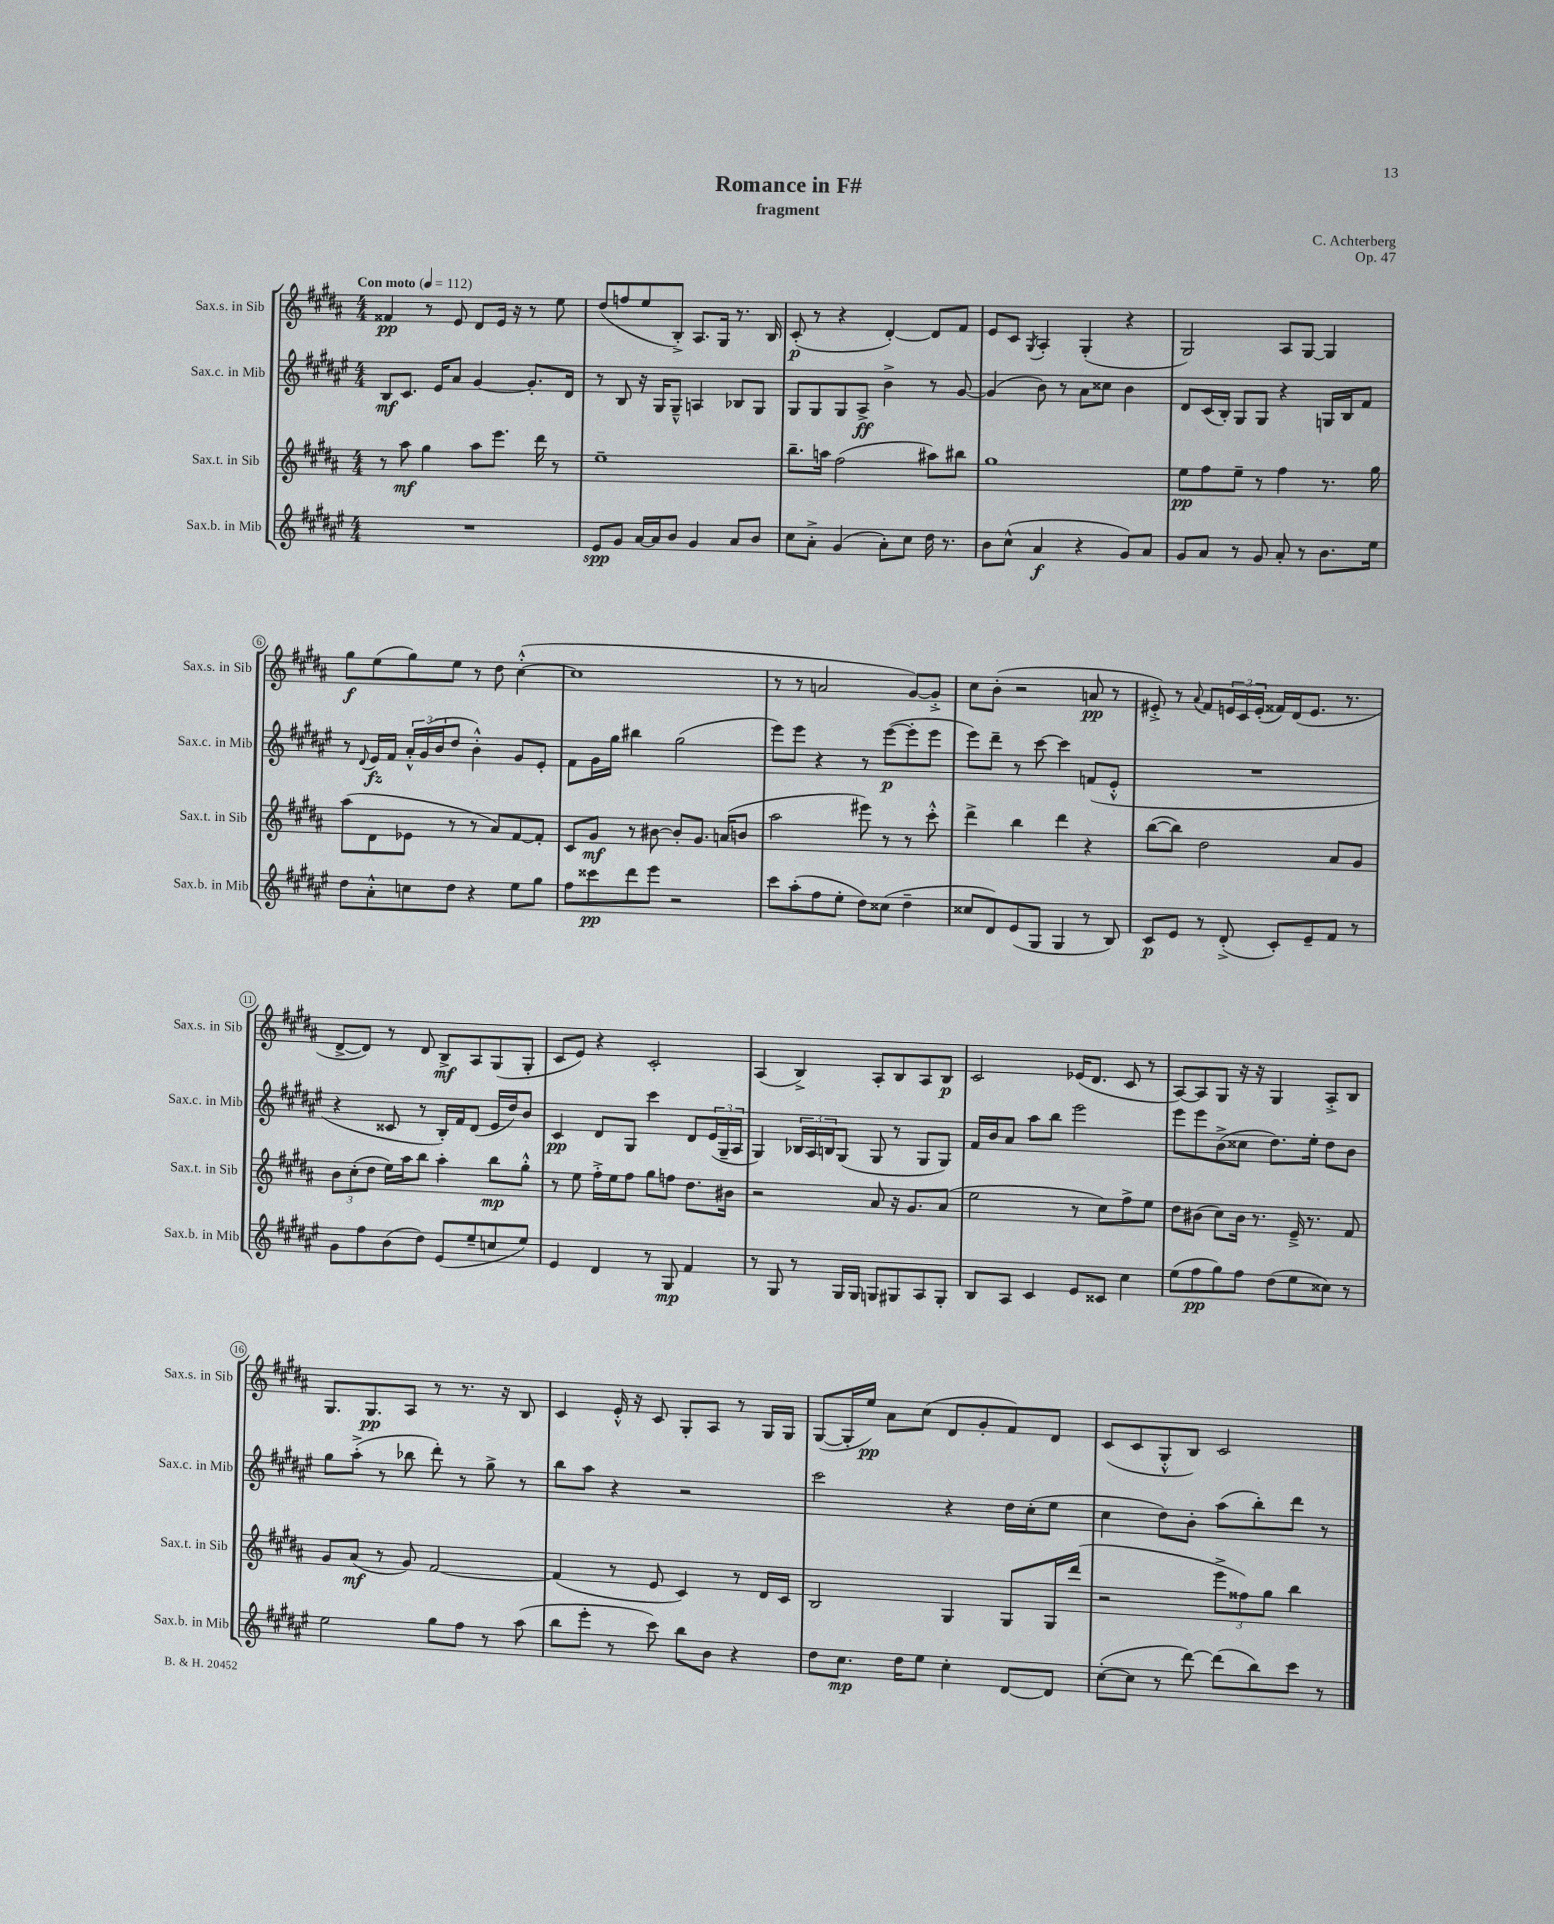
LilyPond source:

\header { title = "Romance in F#" composer = "C. Achterberg" subtitle = "fragment" opus = "Op. 47" }
<<
\new StaffGroup <<
\new Staff = "s0" \with { instrumentName = "Sax.s. in Sib" shortInstrumentName = "Sax.s. in Sib" } {
    \clef treble \key b \major \numericTimeSignature \time 4/4 \tempo "Con moto" 4 = 112
    fisis'4\pp r8 e'8 dis'8 e'16 r16 r8 e''8 |
    dis''8( f''8 e''8 b8-.->) ais8. gis16 r8. b16 |
    cis'8-.\p( r8 r4 dis'4~-.) dis'8 fis'8 |
    e'8 cis'8 \acciaccatura { gis8 } ais4-. gis4-.( r4 |
    gis2) ais8 gis8~ gis4 |
    gis''8\f e''8( gis''8) e''8 r8 dis''8 cis''4~-.-^( |
    cis''1 |
    r8 r8 a'2 gis'8~) gis'8-.-> |
    cis''8 b'8-.( r2 a'8\pp r8 |
    eis'8-.->) r8 \appoggiatura { ais'8 } fis'8 \tuplet 3/2 { e'16 cis'16 e'16-.( } fisis'16) dis'16( e'8. r8. |
    dis'8~-> dis'8) r8 dis'8 b8->\mf ais8 gis8( gis8-. |
    cis'8 e'8) r4 cis'2-. |
    ais4( b4->) ais8-. b8 ais8 b8\p |
    cis'2 ees'16( dis'8. cis'8 r8 |
    ais8~) ais8 gis8 r16 r16 gis4 ais8-.-> b8 |
    gis8. gis8.\pp ais8 r8 r8. r16 b8 |
    cis'4 e'16-.-^ r16 cis'8 gis8-. ais8 r8 gis16 gis16 |
    gis8~( gis16-. e''16\pp) ais'8 cis''8( dis'8 gis'8-. fis'8) dis'8 |
    cis'8( cis'8 gis8-.-^ b8) cis'2 \bar "|." |
}
\new Staff = "s1" \with { instrumentName = "Sax.c. in Mib" shortInstrumentName = "Sax.c. in Mib" } {
    \clef treble \key fis \major \numericTimeSignature \time 4/4
    b8\mf cis'8. eis'16 ais'8 gis'4~ gis'8.-. dis'16 |
    r8 b8 r16 gis16 gis8---^ a4 bes8 gis8 |
    gis8 gis8 gis8 ais8->\ff b'4-> r8 gis'8~ |
    gis'4( b'8) r8 ais'8 cisis''8 b'4 |
    dis'8 cis'16( b16-.) gis8 gis8 r4 g16 b16 fis'8 |
    r8 \appoggiatura { dis'8 } eis'16\fz fis'16 \tuplet 3/2 { ais'16-.-^ gis'16( b'16 } dis''8 b'4-.-^) gis'8 eis'8-. |
    fis'8 gis'16 gis''16 bis''4 gis''2( |
    eis'''8) eis'''8 r4 r8 eis'''8~\p( eis'''8-. eis'''8 |
    eis'''8) dis'''8-- r8 cis'''8~ cis'''4 f'8( eis'8-.-^ |
    R1 |
    r4 cisis'8 r8 b16-.) fis'16 dis'8( eis'16 dis''16) b'8 |
    cis'4\pp dis'8 gis8 cis'''4 dis'8 \tuplet 3/2 { eis'16( gis16-- ais16 } |
    gis4) \tuplet 3/2 { bes16 ais16 b16 } gis8( gis8 r8 gis8 gis8) |
    fis'16 b'16 ais'8 ais''8 b''8 eis'''2 |
    eis'''8 eis'''8 b'8->( cisis''8 dis''8.) eis''16-. dis''8 b'8 |
    gis''8 ais''8-.->( r8 bes''8 dis'''8-.) r8 gis''8-> r8 |
    b''8 ais''8 r4 r2 |
    cis'''2 r4 dis''16 cis''16-.( eis''8 |
    cis''4 dis''8) b'8-. ais''8( b''8-.) dis'''8 r8 \bar "|." |
}
\new Staff = "s2" \with { instrumentName = "Sax.t. in Sib" shortInstrumentName = "Sax.t. in Sib" } {
    \clef treble \key b \major \numericTimeSignature \time 4/4
    r8 ais''8\mf gis''4 ais''8 e'''8. dis'''16 r8 |
    e''1-- |
    b''8.-- a''16 fis''2( ais''8) bis''8 |
    gis''1 |
    e''8\pp fis''8 e''8-- r8 fis''4 r8. gis''16 |
    ais''8( dis'8 ees'8 r8 r8 ais'8) fis'8~ fis'8-. |
    cis'8 gis'8\mf r8 bis'8~ bis'8-. gis'8. a'16( b'8 |
    ais''2 eis'''8) r8 r8 cis'''8-.-^ |
    dis'''4-> b''4 dis'''4 r4 |
    b''8~( b''8) dis''2 ais'8 gis'8 |
    \tuplet 3/2 { b'8 cis''8-.( dis''8 } e''16) ais''16 b''8 ais''4-. b''8\mp gis''8-.-^ |
    r8 e''8 fis''16-.-> e''16 fis''8 gis''8 f''8 dis''8. bis'16 |
    r2 ais'8 r16 gis'8. ais'8( |
    e''2 r8 cis''8) fis''8-> e''8 |
    dis''8 bis'8( cis''8) bis'16 r8. e'16---> r8. fis'8 |
    gis'8 ais'8\mf( r8 gis'8) fis'2~ |
    fis'4( r8 e'8 cis'4) r8 dis'16 cis'16 |
    b2 gis4 gis8 gis16 dis'''16( |
    r2 \tuplet 3/2 { e'''8-> fisis''8) gis''8 } b''4 \bar "|." |
}
\new Staff = "s3" \with { instrumentName = "Sax.b. in Mib" shortInstrumentName = "Sax.b. in Mib" } {
    \clef treble \key fis \major \numericTimeSignature \time 4/4
    R1 |
    eis'8\spp gis'8 ais'16~ ais'16 b'8 gis'4 ais'8 b'8 |
    cis''8 ais'8-.-> gis'4( ais'8-.) cis''8 dis''16 r8. |
    b'8 cis''8-^( ais'4\f r4 gis'8) ais'8 |
    gis'8 ais'8 r8 gis'8 ais'8-. r8 b'8. eis''16 |
    dis''8 ais'8-.-^ c''8 dis''8 r4 eis''8 gis''8 |
    fis''8 cisis'''8\pp dis'''8 eis'''8 r2 |
    cis'''8 ais''8-.( fis''8 eis''8-. dis''8) cisis''8( dis''4-- |
    cisis''8 dis'8) eis'8( gis8 gis4 r8 b8) |
    cis'8\p eis'8 r8 dis'8-.->( cis'8-.) eis'8-- fis'8 r8 |
    gis'8 fis''8 b'8( dis''8) eis'8( eis''8-- c''8 eis''8) |
    eis'4 dis'4 r8 gis8\mp fis'4 |
    r8 gis8 r8 gis16 gis16 g8 gis8 ais8 gis8-. |
    b8 ais8 cis'4 eis'8 cisis'8 cis''4 |
    eis''8( fis''8\pp gis''8) fis''8 dis''8( eis''8 cisis''8) r8 |
    eis''2 gis''8 fis''8 r8 ais''8( |
    b''8 eis'''8-. r8 cis'''8) b''8 b'8 r4 |
    dis''8 cis''8.\mp dis''16 eis''8 cis''4-. dis'8~ dis'8 |
    cis''8~-.( cis''8 r8 dis'''8~) dis'''8( b''8) cis'''8 r8 \bar "|." |
}
>>
>>
\layout { \context { \Score \override BarNumber.stencil = #(make-stencil-circler 0.1 0.3 ly:text-interface::print) } }
